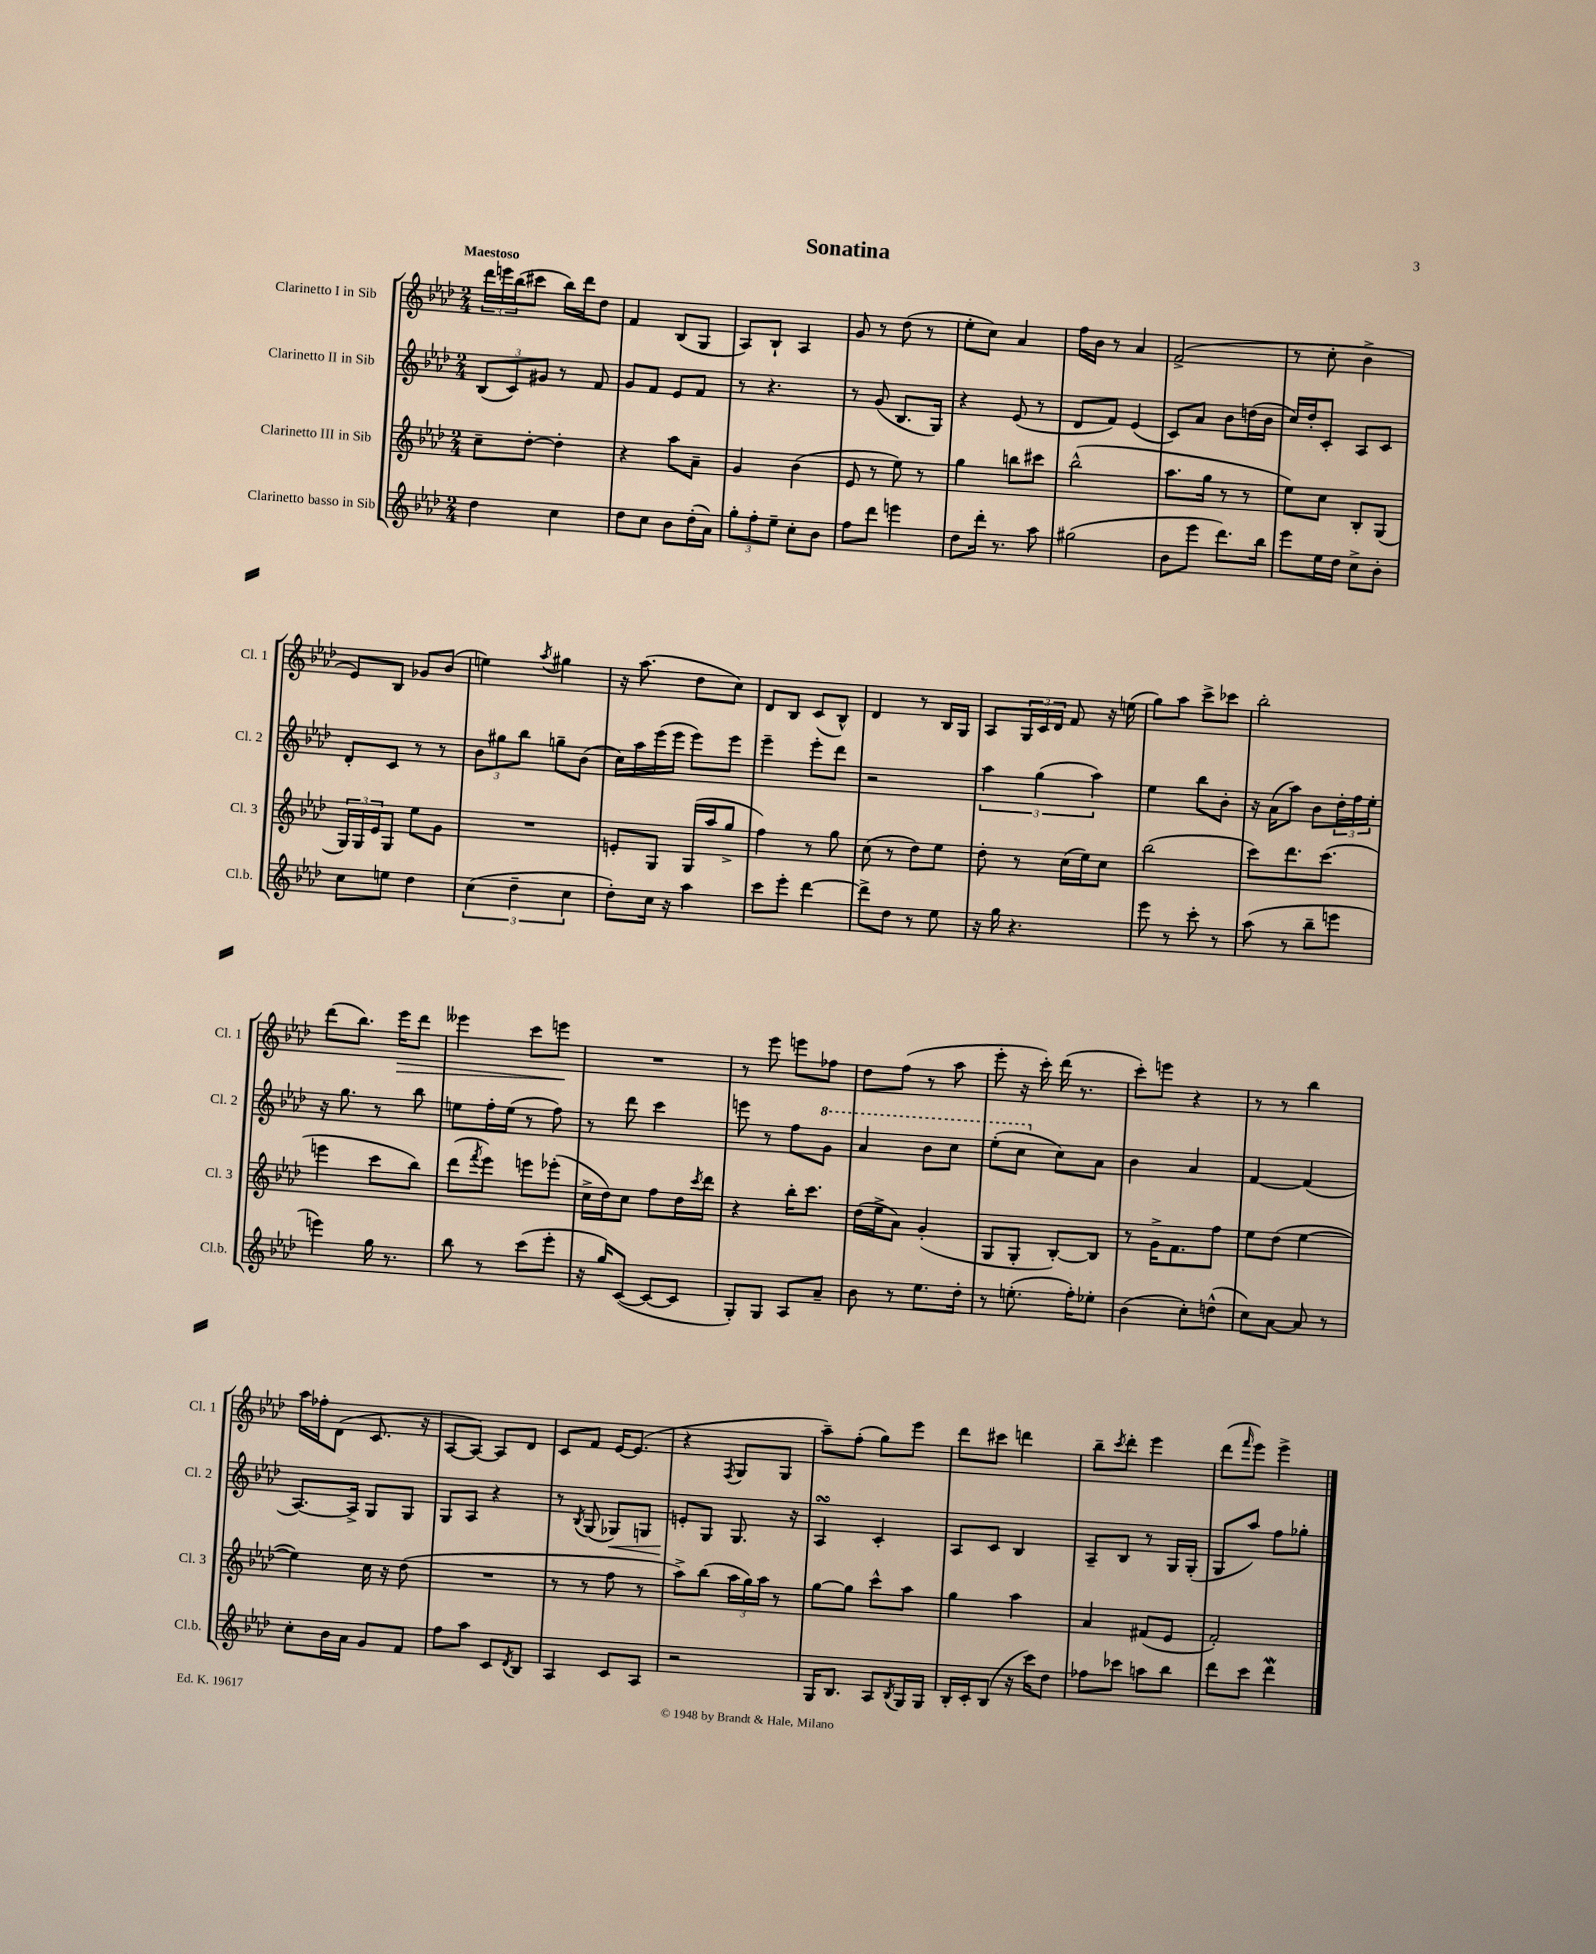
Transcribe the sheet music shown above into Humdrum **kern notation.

**kern	**kern	**kern	**dynam	**kern	**dynam
*part4	*part3	*part2	*part2	*part1	*part1
*staff4	*staff3	*staff2	*staff2	*staff1	*staff1
*I"Clarinetto basso in Sib	*I"Clarinetto III in Sib	*I"Clarinetto II in Sib	*	*I"Clarinetto I in Sib	*
*I'Cl.b.	*I'Cl. 3	*I'Cl. 2	*	*I'Cl. 1	*
*clefG2	*clefG2	*clefG2	*	*clefG2	*
*k[b-e-a-d-]	*k[b-e-a-d-]	*k[b-e-a-d-]	*	*k[b-e-a-d-]	*
*M2/4	*M2/4	*M2/4	*	*M2/4	*
=1	=1	=1	=1	=1	=1
!	!	!	!	!LO:TX:a:B:t=Maestoso	!
4dd-\	8cc~\L	(12B-/L	.	24ddd-\LL	.
.	.	.	.	24eeen\	.
.	.	12c/)	.	(24bb-\J	.
.	[8dd-'\J	.	.	8ccc#X\J	.
.	.	12g#X/J	.	.	.
4cc\	4dd-'\]	8r	.	16bb-\LL)	.
.	.	.	.	16ddd-\J	.
.	.	8f/	.	8dd-\J	.
=2	=2	=2	=2	=2	=2
8dd-\L	4r	8g/L	.	4f/	.
8cc\J	.	8f/J	.	.	.
8b-\L	8aa-\L	8e-/L	.	(8B-/L	.
(16dd-'\L	8a-~\J	8f/J	.	8G/J	.
16a-\JJ)	.	.	.	.	.
=3	=3	=3	=3	=3	=3
12gg'\L	4g/	8r	.	8A-/L)	.
12ff'\	.	.	.	.	.
.	.	4.r	.	8B-`/J	.
12ee-~\J	.	.	.	.	.
8cc'\L	(4b-\	.	.	4A-/	.
8b-\J	.	.	.	.	.
=4	=4	=4	=4	=4	=4
8ff\L	8e-/	8r	.	8g/	.
8ddd-\J	8r	(8g/	.	8r	.
4eeen\	8ee-\)	8.B-/L	.	(8dd-\	.
.	8r	.	.	8r	.
.	.	16G/Jk)	.	.	.
=5	=5	=5	=5	=5	=5
8dd-\L	4gg\	4r	.	8ee-'\L	.
16ddd-'\Jk	.	.	.	8cc\J)	.
8.r	.	.	.	.	.
.	8bbn\L	(8e-/	.	4a-/	.
8aa-\	8ccc#X\J	8r	.	.	.
=6	=6	=6	=6	=6	=6
(2gg#X\	(2bb-^^\	8d-/L	.	16ff\LL	.
.	.	.	.	16b-\JJ	.
.	.	8f/J)	.	8r	.
.	.	(4e-/	.	4a-/	.
=7	=7	=7	=7	=7	=7
8b-\L	8.aa-\L	8c/L)	.	(2f^/	.
8eee-\J	.	8a-/J	.	.	.
.	16gg\Jk	.	.	.	.
8.ddd-\L)	8r	8b-\L	.	.	.
.	8r	(16ddn\L	.	.	.
16bb-\Jk	.	16b-\JJ	.	.	.
=8	=8	=8	=8	=8	=8
8eee-\L	8ee-\L)	16cc/LL)	.	8r	.
.	.	16dd-'/J	.	.	.
16ee-\L	8cc\J	8c'/J	.	8cc'\	.
16dd-\JJ	.	.	.	.	.
8cc^\L	8B-'/L	8A-/L	.	4b-^\	.
8b-'\J	(8G/J	8c/J	.	.	.
!!LO:LB:g=z
=9	=9	=9	=9	=9	=9
8cc\L	24G/LL)	8d-'/L	.	8e-/L)	.
.	24G/	.	.	.	.
.	24e-/J	.	.	.	.
8een\J	8G/J	8c/J	.	8B-/J	.
4dd-\	8ee-\L	8r	.	8g-X/L	.
.	8g\J	8r	.	(8b-/J	.
=10	=10	=10	=10	=10	=10
(6cc\	2r	12b-\L	.	4een\)	.
.	.	12gg#X\	.	.	.
6dd-~\	.	12bb-\J	.	.	.
.	.	.	.	8qaa-/	.
.	.	8ggn~\L	.	4gg#X\	.
6cc\	.	.	.	.	.
.	.	(8b-\J	.	.	.
=11	=11	=11	=11	=11	=11
8dd-'\L)	8en'/L	16cc\LL)	.	16r	.
.	.	16aa-\	.	(8.aa-\	.
16cc\Jk	8G/J	(16eee-\	.	.	.
16r	.	16eee-\JJ	.	.	.
4aa-\	(16G/LL	8eee-\L)	.	8dd-\L	.
.	16aa-/J	.	.	.	.
.	8gg^/J	8eee-\J	.	8cc\J)	.
=12	=12	=12	=12	=12	=12
8ccc\L	4ff\)	4eee-~\	.	8d-/L	.
8eee-'\J	.	.	.	8B-/J	.
[4ddd-\	8r	8eee-'\L	.	(8c/L	.
.	8gg\	8ddd-\J	.	8B-^^/J)	.
=13	=13	=13	=13	=13	=13
8ddd-^\L]	(8cc\	2r	.	4d-/	.
8dd-\J	8r	.	.	.	.
8r	8dd-\L)	.	.	8r	.
8ee-\	8ee-\J	.	.	16B-/LL	.
.	.	.	.	16G/JJ	.
=14	=14	=14	=14	=14	=14
16r	8dd-'\	6aa-\	.	8A-/L	.
16gg\	.	.	.	.	.
4.r	8r	.	.	24G/L	.
.	.	(6gg\	.	24c/	.
.	.	.	.	24d-/JJ	.
.	(16cc\LL	.	.	8f/	.
.	16ee-\J)	.	.	.	.
.	.	6aa-\)	.	.	.
.	8cc\J	.	.	16r	.
.	.	.	.	(16een\	.
=15	=15	=15	=15	=15	=15
8eee-\	(2bb-\	4ee-\	.	8gg\L)	.
8r	.	.	.	8aa-\J	.
8ccc'\	.	8bb-\L	.	8ccc^\L	.
8r	.	8b-'\J	.	8ccc-X\J	.
=16	=16	=16	=16	=16	=16
(8aa-\	8ccc\L)	16r	.	2bb-'\	.
.	.	(16a-\KL	.	.	.
8r	8.ddd-\	8aa-\J)	.	.	.
8bb-~\L	.	8b-\L	.	.	.
.	(8.ccc\J	.	.	.	.
8eeen\J	.	24dd-'\L	.	.	.
.	.	24ff\	.	.	.
.	.	24ee-'\JJ	.	.	.
!!LO:LB:g=z
=17	=17	=17	=17	=17	=17
4eeen\)	4eeen\	16r	.	(8ddd-\L	.
.	.	8.gg\	.	.	.
.	.	.	.	8.bb-\J)	.
16gg\	8ccc\L	8r	.	.	.
!	!	!	!	!	!LO:HP:b
8.r	.	.	.	16eee-\KL	>
.	8bb-\J)	8bb-\	.	8ddd-\J	.
=18	=18	=18	=18	=18	=18
8bb-\	(8ddd-\L	8een\L	.	4eee--X\	.
.	8qfff/	.	.	.	.
8r	8eee-\J)	16ff'\L	.	.	.
.	.	(16ee\JJ	.	.	.
(8ccc\L	8eeen\L	8r	.	8ccc\L	.
8eee-'\J	(8eee-X'\J	8ff\)	.	8eeen\J	.
.	.	.	.	.	]
=19	=19	=19	=19	=19	=19
16r	16cc^\LL	8r	.	2r	.
16gg/KL)	16dd-\J)	.	.	.	.
([8c/J	8cc\J	8ddd-\	.	.	.
8c/L_	8ff\L	4ccc\	.	.	.
8c/J]	16dd-\L	.	.	.	.
.	8qccc/	.	.	.	.
.	16ddd-\JJ	.	.	.	.
=20	=20	=20	=20	=20	=20
8G'/L)	4r	8eeen\	.	8r	.
8G/J	.	8r	.	8eee-\	.
8A-/L	16bb-'\KL	8ff\L	.	8eeen\L	.
.	8.ccc\J	.	.	.	.
*	*	*8va	*	*	*
8a-~/J	.	8gg\J	.	8ff-X\J	.
=21	=21	=21	=21	=21	=21
8b-\	(16dd-\LL	4aa-/	.	8dd-\L	.
.	16ee-^\J	.	.	.	.
8r	8a-\J)	.	.	(8ff\J	.
8.ee-\L	(4g'/	8bb-\L	.	8r	.
.	.	8ccc\J	.	8aa-\	.
16dd-'\Jk	.	.	.	.	.
=22	=22	=22	=22	=22	=22
8r	8G/L	(8eee-'\L	.	8eee-'\	.
(8.een'\	8G'/J	8ccc\J	.	16r	.
.	.	.	.	16ccc'\)	.
*	*	*X8va	*	*	*
.	[8B-'/L)	8cc\L)	.	(16ddd-\	.
16ff'\KL)	.	.	.	8.r	.
8ee-X'\J	8B-/J]	8a-\J	.	.	.
=23	=23	=23	=23	=23	=23
(4b-\	8r	4b-\	.	8ccc'\L)	.
.	16g^\KL	.	.	8eeen\J	.
.	8.f\	.	.	.	.
8cc'\L)	.	4a-/	.	4r	.
(8ddn^^\J	8ff\J	.	.	.	.
=24	=24	=24	=24	=24	=24
8cc\L)	8ee-\L	[4f/	.	8r	.
[8a-\J	(8dd-\J	.	.	8r	.
8a-/]	[4ee-\	(4f/]	.	4bb-\	.
8r	.	.	.	.	.
!!LO:LB:g=z
=25	=25	=25	=25	=25	=25
8cc'\L	4ee-\])	[8.A-/L)	.	16aa-\LL	.
.	.	.	.	16ff-X'\J	.
16b-\L	.	.	.	(8d-\J	.
16a-\JJ	.	16A-^/Jk]	.	.	.
8g/L	16cc\	8G/L	.	8.c/	.
.	16r	.	.	.	.
8f/J	(8dd-\	8G/J	.	.	.
.	.	.	.	16r	.
=26	=26	=26	=26	=26	=26
8ff\L	2r	8G/L	.	[8A-/L	.
8aa-\J	.	8A-/J	.	8A-/J_)	.
8c/L	.	4r	.	8A-/L]	.
8qd-/	.	.	.	.	.
8B-/J	.	.	.	8d-/J	.
=27	=27	=27	=27	=27	=27
4A-/	8r	8r	.	8c/L	.
.	.	8qB-/	.	.	.
.	8r	(8G/	.	8f/J	.
!	!	!	!LO:HP:b	!	!
8c/L	8ff\	8G-X/L)	<	[16e-/KL	.
.	.	.	.	(8.e-/J]	.
8A-/J	8r	8Gn/J	.	.	.
=28	=28	=28	=28	=28	=28
2r	8aa-^\L)	8en'/L	.	4r	.
.	(8bb-\J	8G/J	[	.	.
.	.	.	.	8qF/	.
.	24aa-\LL	8.G/	.	8G/L	.
.	24gg\)	.	.	.	.
.	24aa-\JJ	.	.	.	.
.	8r	.	.	8G/J	.
.	.	16r	.	.	.
=29	=29	=29	=29	=29	=29
16G/KL	[8gg\L	4A-sSSs/	.	8aa-~\L)	.
8.B-/J	.	.	.	.	.
.	8gg\J]	.	.	(8ff'\J	.
8A-/L	8ccc^^\L	4c'/	.	8gg\L)	.
8qB-/	.	.	.	.	.
16G/L	8aa-\J	.	.	8eee-\J	.
16G/JJ	.	.	.	.	.
=30	=30	=30	=30	=30	=30
16B-'/LL	4gg\	8A-/L	.	8ddd-\L	.
16c'/J	.	.	.	.	.
(8B-/J	.	8c/J	.	8ccc#X\J	.
16r	4aa-\	4B-/	.	4dddn\	.
16ccc\KL)	.	.	.	.	.
8dd-\J	.	.	.	.	.
=31	=31	=31	=31	=31	=31
8ff-X\L	4a-/	8A-~/L	.	8bb-~\L	.
.	.	.	.	8qccc/	.
8ccc-X\J	.	8B-/J	.	8ddd-'\J	.
8aan\L	(8f#X/L	8r	.	4eee-\	.
8bb-\J	8e-/J	16G/LL	.	.	.
.	.	(16G'/JJ	.	.	.
=32	=32	=32	=32	=32	=32
8ddd-\L	2f'/)	8G/L	.	(8ddd-\L	.
.	.	.	.	16qqfff/	.
8ccc\J	.	8aa-/J)	.	8eee-\J)	.
4ddd-w\	.	8ff\L	.	4eee-^\	.
.	.	8gg-X'\J	.	.	.
==	==	==	==	==	==
*-	*-	*-	*-	*-	*-
